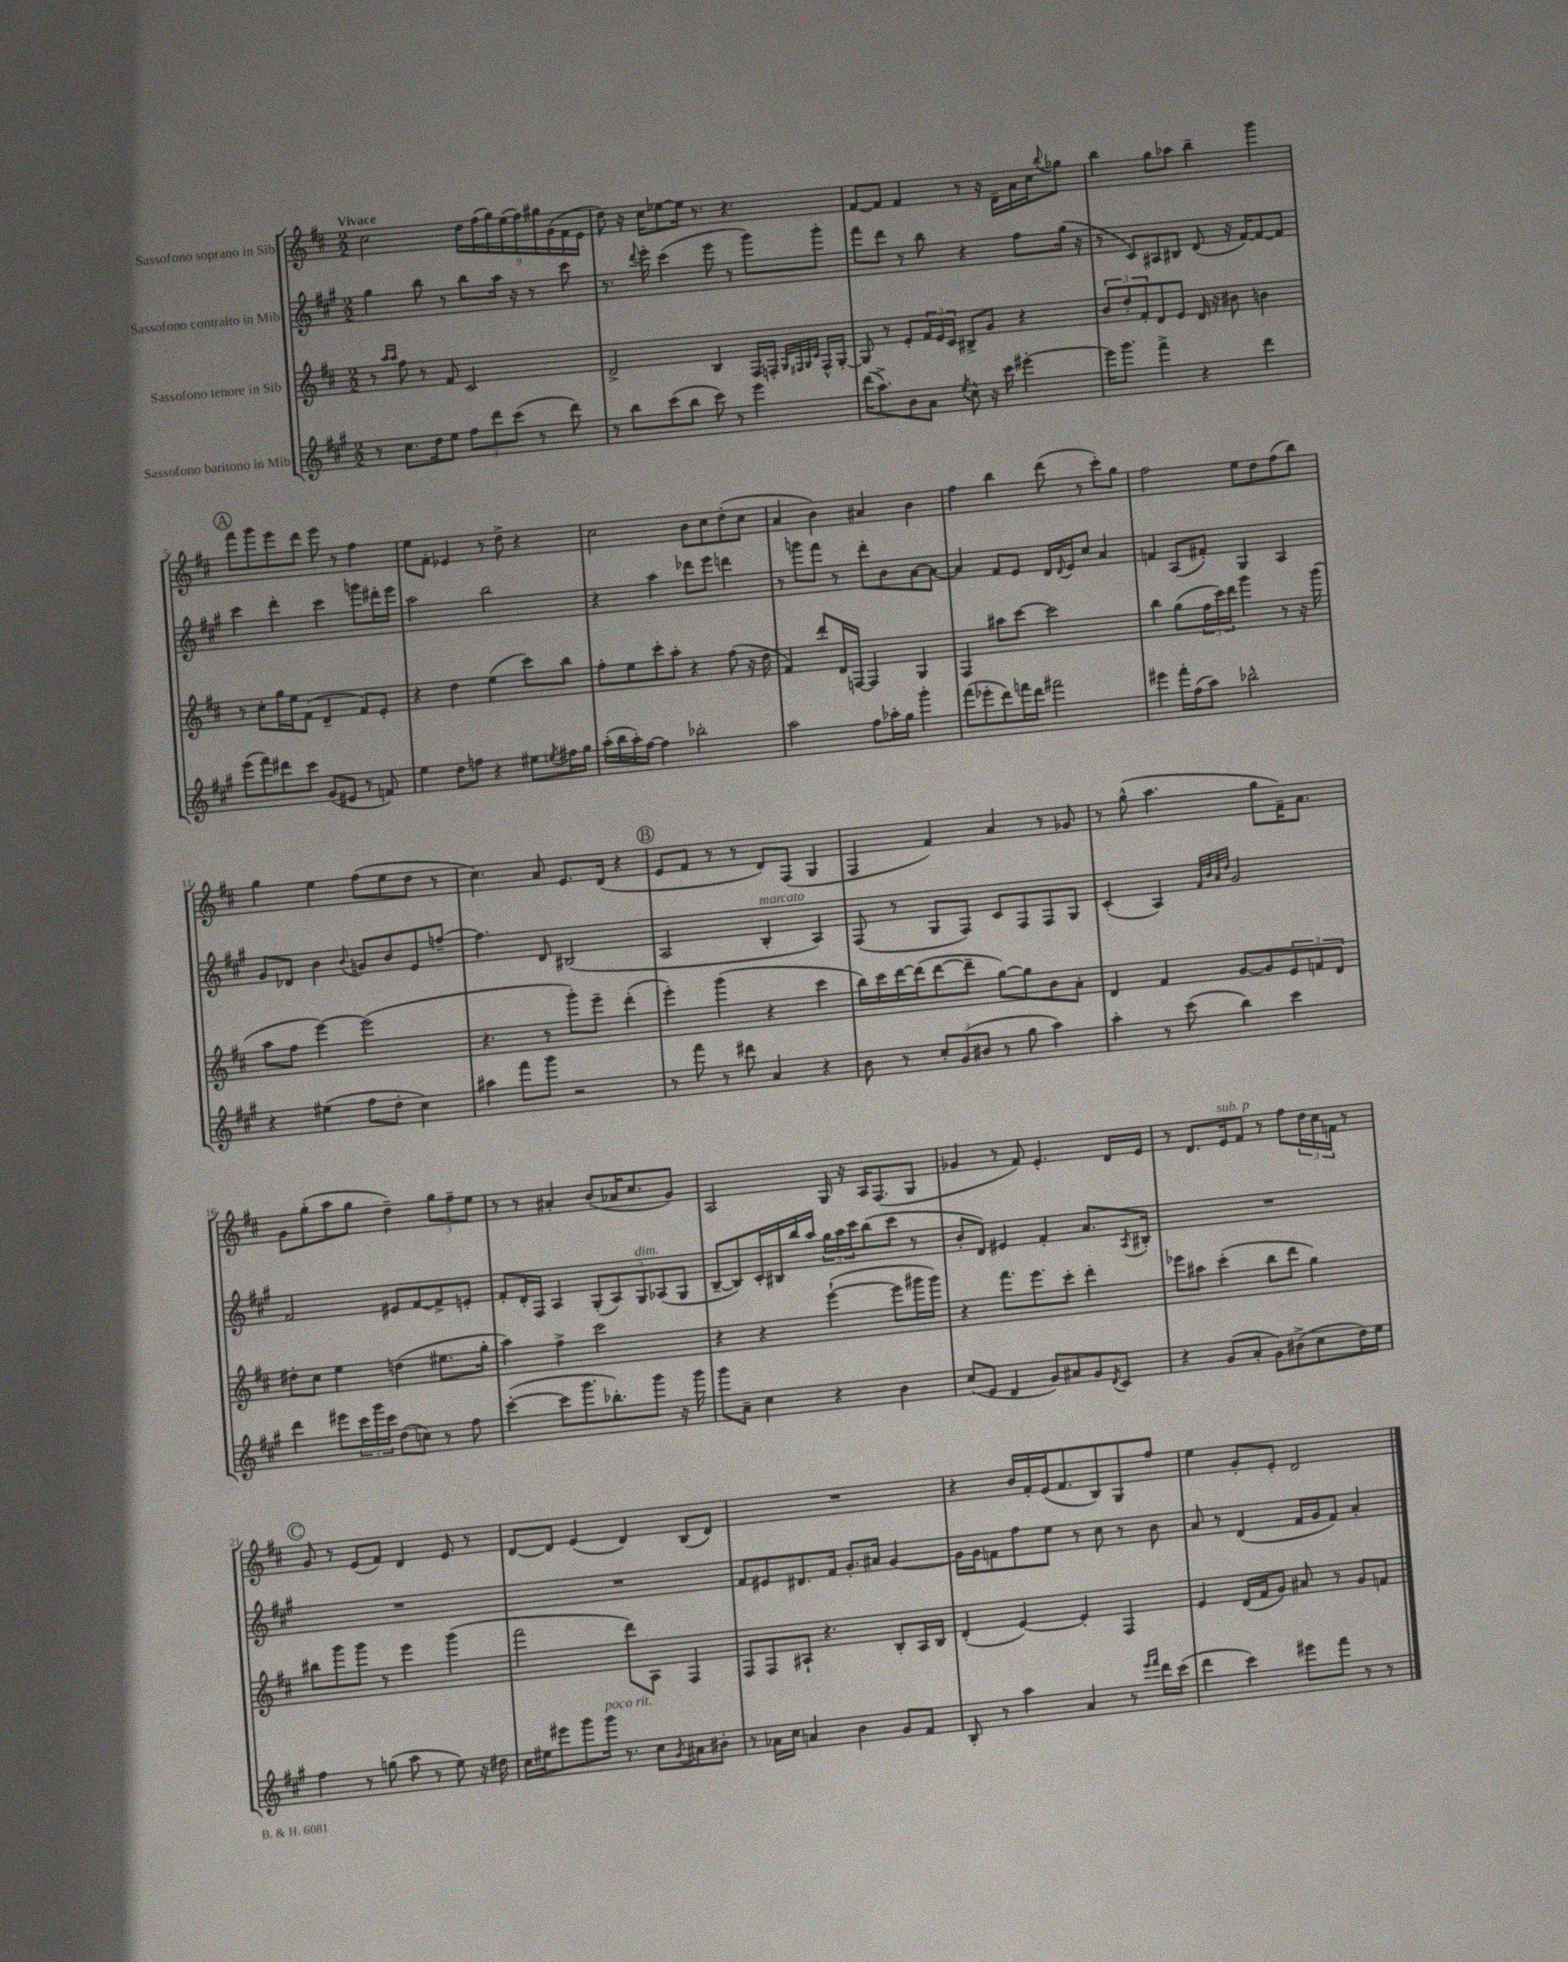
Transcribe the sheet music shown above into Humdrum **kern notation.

**kern	**kern	**kern	**kern
*staff4	*staff3	*staff2	*staff1
*clefG2	*clefG2	*clefG2	*clefG2
*k[f#c#g#]	*k[f#c#]	*k[f#c#g#]	*k[f#c#]
*M2/2	*M2/2	*M2/2	*M2/2
8r	8r	4gg#	2cc#
.	16qqaa	.	.
.	16qqaa	.	.
8.cc#	8ff#	.	.
.	8r	8bb	.
16dd	.	.	.
8ee	8f#	8r	.
12ff#	2c#	8bb	18dd
.	.	.	(18ff#
12ddd	.	.	.
.	.	.	18gg)
.	.	16aa	.
(12ccc#	.	.	(18ee
.	.	16r	.
.	.	.	18ff#)
8r	.	8r	.
.	.	.	18gg#
.	.	.	(18g
8ddd)	.	8ccc#	.
.	.	.	18f#
.	.	.	18e
=	=	=	=
8r	2d^	8.r	8dd)
8bb	.	.	16r
.	.	8qqddd	.
.	.	16eee'	16cc#
(8ccc#	.	(4ccc#	[8ee-
8bb	.	.	16ee-]
.	.	.	8.r
8ccc#)	4B	8eee	.
8r	.	8r	4.r
4eee	16F#	8ggg#)	.
.	16F'	.	.
.	32qqG	.	.
.	32qqF#	.	.
.	32qqG	.	.
.	32qqc#	.	.
.	16F#^^	8ggg#'	.
.	[16G'	.	.
=	=	=	=
(16ddd	8G]	8fff#	[8f#
8.aa^)	.	.	.
.	8r	8ddd	8f#]
8b	8e'	8r	4f#
8a	24f#	8bb	.
.	24e	.	.
.	24c#	.	.
8qee	.	.	.
8cc#^^	8B#^	4r	8r
16r	8g	.	16r
16ccc#	.	.	16d~
[4eee#'	4r	8ff#	16a
.	.	.	16cc#
.	.	.	8qqbb
.	.	(16gg#	8gg-
.	.	16r	.
=	=	=	=
16eee#]	12b	8r	4bb
8.ggg#	.	.	.
.	12dd'	.	.
.	.	8c#)	.
.	12f#'	.	.
4fff#^	8d	8A#	8gg
.	8e	8B#	8aa-
4r	16d	(8d	4bb~
.	16r	.	.
.	8b#	16r	.
.	.	[16f#)	.
4ddd	4b	8f#_	4ggg
.	.	8f#]	.
=	=	=	=
(8eee	8r	4ccc#	8fff#
8fff#)	8cc#'	.	8ggg
8ddd#	16gg	4ddd'	8eee
.	16ee	.	.
8ccc#	(8f#	.	8ddd
(8g#	4d~	4ccc#	8eee
8e#	.	.	8r
8r	8f#)	8ggg	4ff#
8f)	8e'	16ddd#'	.
.	.	16eee	.
=	=	=	=
4ee	4r	2aa	8ee
.	.	.	8f#'
8dd	4dd	.	4e-
8ff	.	.	.
4r	(4ee	2bb	8r
.	.	.	8dd^
8ee#	8ccc#)	.	4r
8qee	.	.	.
16ff#	8bb	.	.
16gg#	.	.	.
=	=	=	=
(16aa'	8ff#'	4r	2cc#
16bb	.	.	.
16aa')	8ee	.	.
[16ff#	.	.	.
4ff#]	8ccc#'	4aa	.
.	8aa'	.	.
2bb-'	4r	8ddd-	8b
.	.	8eee	8cc#
.	(8ff#	4ddd	(8dd'
.	16r	.	8cc#
.	16dd	.	.
=	=	=	=
2aa	4f#)	8r	4a
.	.	8ggg	.
.	8ddd'	8fff#	4b)
.	16d	8r	.
.	[16F	.	.
8ff#	4F]	8ddd'	4a#
16aa-'	.	8b	.
16gg#	.	.	.
4ggg#'	4G	[8a	4b
.	.	8a_	.
=	=	=	=
(8fff#	4F#	4a]	4ff#
8eee-'	.	.	.
8ddd)	8aa#	8f#	4bb
16fff	[8ccc#	8e	.
16ddd	.	.	.
2fff#	2ccc#]	16d	(8ddd
.	.	8qqd	.
.	.	16e	.
.	.	8cc#	8r
.	.	4a	8ccc#')
.	.	.	8gg
=	=	=	=
4eee#	4bb	4f	2ff#
16fff#'	(8gg	(8A	.
(16ff#	.	.	.
8aa)	24ff#	8f#')	.
.	24ccc#)	.	.
.	24ddd	.	.
2bb-^^	4ggg	4G#	8ee
.	.	.	8dd
.	8r	4A	(8ff#
.	16r	.	8bb)
.	(16ggg	.	.
=	=	=	=
4r	8aa	8g#	4gg
.	8ff#	8d-	.
(4ee#	[4eee)	4b	4ee
.	.	8qqb	.
8ff#	(2eee]	8g	(8ff#
8dd'	.	8b	8ee
4cc#)	.	8e	8dd
.	.	[8ff~	8r
=	=	=	=
4aa#	4.r	4.ff]	4.cc#)
8fff#	.	.	.
8ggg#	8r	8d	8a
2r	8ggg')	(2B#	8.e
.	8eee~	.	.
.	.	.	(16d
.	(4ddd'	.	4r
=	=	=	=
8r	4eee')	2A	8e
8fff#	.	.	8f#
8r	(4ggg	.	8r
8ddd#	.	.	8r
4a	4r	4B'	8d)
.	.	.	(8F#
4r	4ccc#	4A)	4G
=	=	=	=
8b	16bb)	(8F#	4F#
.	16ccc#	.	.
8r	[16ddd	8r	.
.	(16ddd]	.	.
12cc#'	[8ddd	8G#	4f#)
(12g#	.	.	.
.	8ddd~]	8F#)	.
12b#	.	.	.
8r	[8gg)	8c#	4a
8gg#	8gg]	8F#	.
4aa)	8b	8F#	8r
.	8a'	8G#	8g-
=	=	=	=
4aa'	4d	(4c#'	8r
.	.	.	(8gg^^
8r	4f#	4A)	4.aa
(8ccc#	.	.	.
.	.	32qqf#	.
.	.	32qqb	.
.	.	32qqa	.
.	.	32qqdd	.
4bb)	[8g	2g#	.
.	8g]	.	8gg
4ccc#	12e	.	16f#~)
.	.	.	8.a
.	12f	.	.
.	12d	.	.
=	=	=	=
4ddd	8dd#'	2f#	8g
.	8cc#	.	(8gg'
8eee#	4ee	.	8aa
24ccc#	.	.	8gg
24ggg#	.	.	.
24ccc#	.	.	.
(8dd	(4dd	8e#	4dd~)
8cc)	.	[8f#	.
8r	8.ee#	8f#^]	12gg
.	.	.	12ff#~
8ff#	.	8e'	.
.	.	.	12ee
.	16gg'	.	.
=	=	=	=
([4ccc#'	4aa)	8f#'	8r
.	.	16d'	8r
.	.	16F#	.
8ccc#]	4ff#^	4A	4a#'
8.ggg#	.	.	.
.	2ccc#	(10G#'	(8b
8.bb-')	.	.	.
.	.	10A)	.
.	.	.	16a-
.	.	.	8.cc#
.	.	10G#	.
8ggg#	.	.	.
.	.	(10A-	.
16r	.	.	8g)
.	.	10G#	.
16ggg#	.	.	.
=	=	=	=
8ggg#	4r	[8B~	2A
8a~	.	8B])	.
4cc#	4r	16c#'	.
.	.	16B#	.
.	.	16bb	.
.	.	16aa	.
4r	([4eee`	24gg#	16G
.	.	24aa	.
.	.	.	16r
.	.	24ccc#	.
.	.	(8bb	16A
.	.	.	(8.F#
4b	8eee]	8ccc#	.
.	16ggg#	8r	8G
.	16ggg#)	.	.
=	=	=	=
(8cc#	4r	8b'	4g-
8e	.	8d)	.
4d	8.fff#	4e#	8r
.	.	.	8f#)
.	8.eee	.	.
8g#)	.	4f#'	4.e'
8a#	8ccc#'	.	.
8g#	4ddd'	8.a	.
8qd	.	.	.
8c#	.	.	16d
.	.	8qA	.
.	.	16B#'	16e
=	=	=	=
4r	8eee-	1r	8r
.	8aa#	.	8.d
(8g#	(4ccc#'	.	.
.	.	.	16e
8a'	.	.	8f#
8g#)	8bb	.	8r
(8b#^	8ddd	.	8ff#
8cc#	4gg)	.	24dd
.	.	.	24cc#
.	.	.	24f
16dd)	.	.	8r
16ee	.	.	.
=	=	=	=
4ff#	8bb#	1r	8g
.	8ggg	.	8r
8r	8ggg	.	(8e
(8gg	8r	.	8f#)
8aa	4eee	.	4d
8r	.	.	.
8ee)	(4ggg	.	8e
16r	.	.	8r
16dd#	.	.	.
=	=	=	=
16cc#	2fff#	1r	[8d
16ee#	.	.	.
8eee#	.	.	8d]
8ggg#	.	.	(4e
16ggg#	.	.	.
8.r	.	.	.
.	8ddd)	.	4d)
8cc#	8A	.	.
8qg#	.	.	.
8a#	4F#	.	(8B
8b#'	.	.	8d)
=	=	=	=
8r	8F#	8f#	1r
16a-	8F#	8e#	.
16cc#	.	.	.
4a	8A#`	8.d#	.
.	4.r	.	.
.	.	16f#	.
4b	.	8.g#'	.
.	.	16a#	.
8g#	8B'	[4g#	.
8f#	16A#	.	.
.	16B	.	.
=	=	=	=
8B'	(4d'	16g#]	4r
.	.	16g#	.
8r	.	8f	.
4aa	[4e)	8ff#	16b
.	.	.	16f#'
.	.	8ee	(16e
.	.	.	8.f#
4a	4e']	8r	.
.	.	8cc#	8B)
8r	4F#	8r	8G
16qqeee	.	.	.
16qqfff#	.	.	.
16ddd	.	8b	8ff#
(16ccc#	.	.	.
=	=	=	=
4ddd	4e	8a	4ee
.	.	8r	.
4ccc#)	(16d	(4d	8g'
.	16f#	.	.
.	8g)	.	8e'
8eee#	8a#	16f#	2d
.	.	16g#	.
8fff#	8r	8f#)	.
8r	8g	4a'	.
8r	8f	.	.
==	==	==	==
*-	*-	*-	*-
